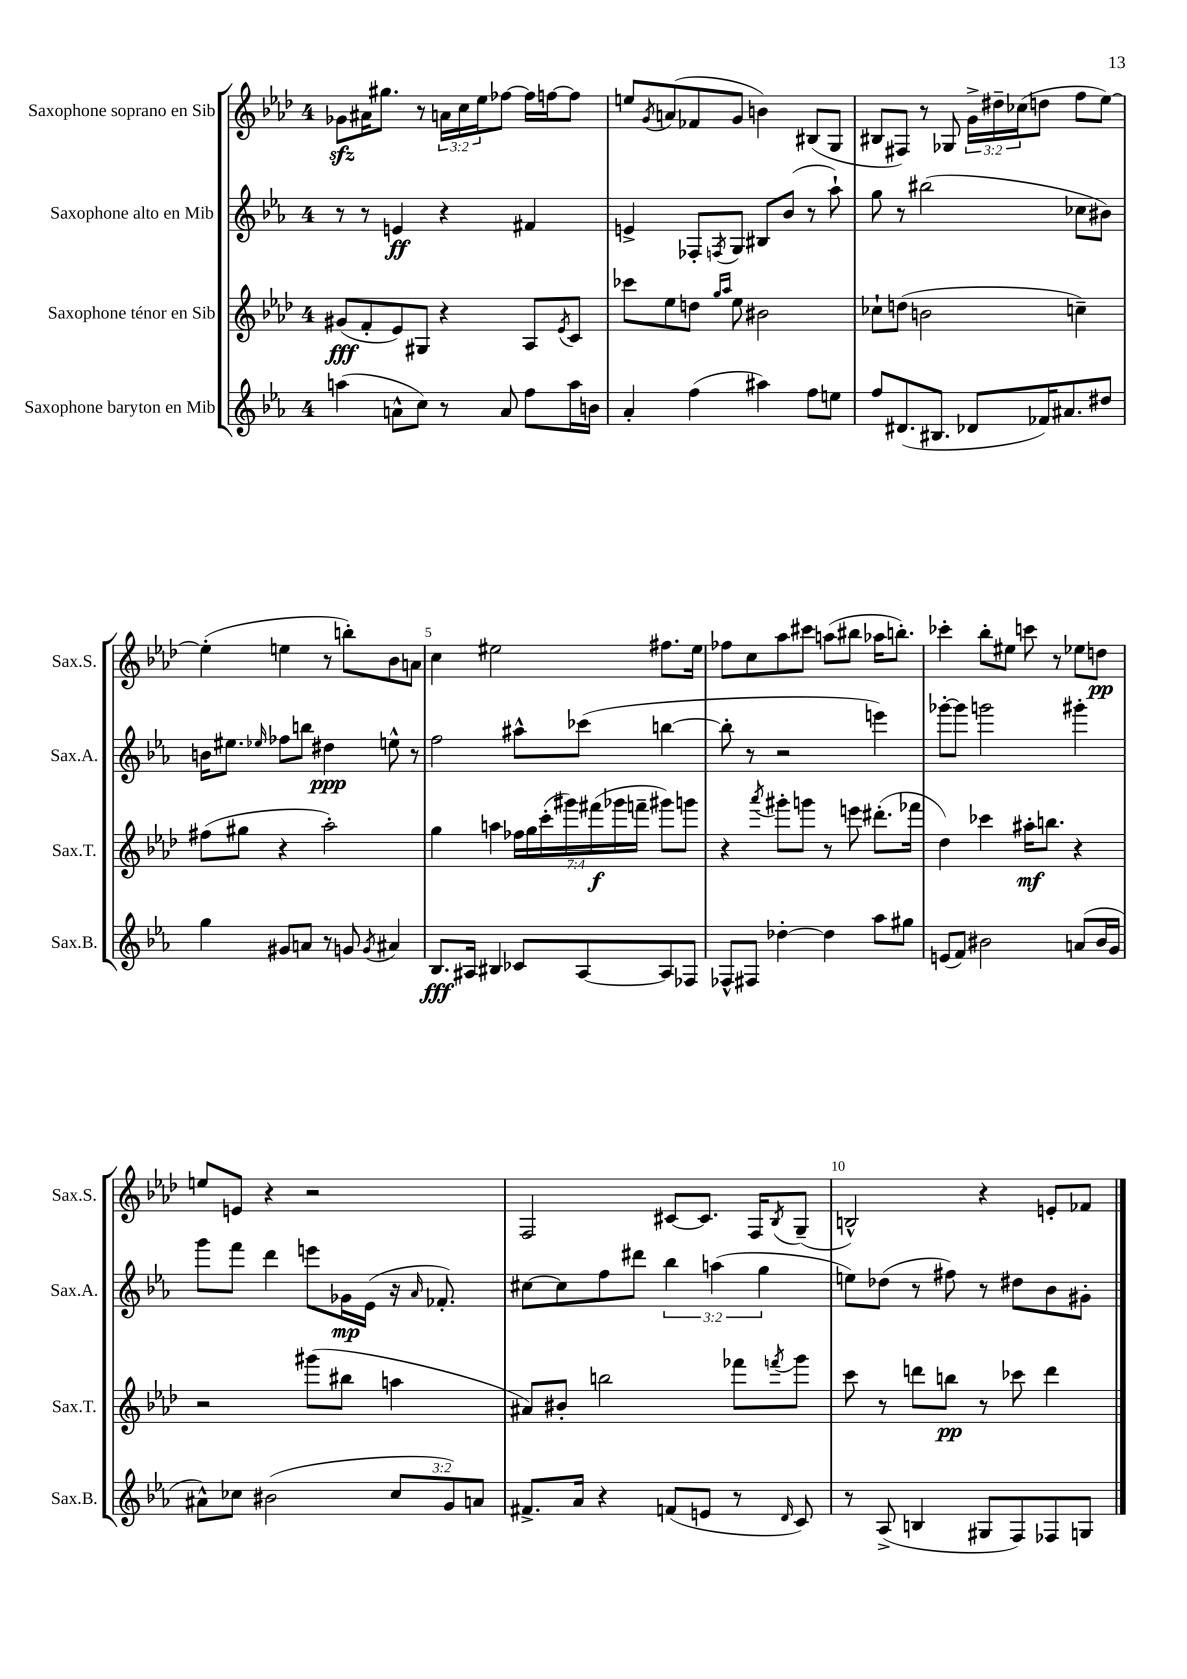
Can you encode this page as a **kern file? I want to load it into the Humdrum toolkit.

**kern	**kern	**kern	**kern
*staff4	*staff3	*staff2	*staff1
*clefG2	*clefG2	*clefG2	*clefG2
*k[b-e-a-]	*k[b-e-a-d-]	*k[b-e-a-]	*k[b-e-a-d-]
*M4/4	*M4/4	*M4/4	*M4/4
(4aa	(8g#	8r	8g-
.	8f'	8r	16a#
.	.	.	8.gg#
8a^^	8e-)	4e	.
8cc)	8G#	.	8r
8r	4r	4r	24a
.	.	.	24cc
.	.	.	24ee-
8a	.	.	[8ff-
8ff	8A-	4f#	16ff-]
.	.	.	[16ff
.	8qe-	.	.
16aa	8c	.	8ff]
16b	.	.	.
=	=	=	=
4a-'	8ccc-	4e^	8ee
.	.	.	8qg
.	8ee-	.	(8a
(4ff	8dd	8F-'	8f-
.	16qqgg	.	.
.	16qqaa-	8qF	.
.	8ee-	8G	8g
4aa#)	2b#	8B#	4b)
.	.	(8b-	.
8ff	.	8r	(8B#
8ee	.	8aa-`)	8G
=	=	=	=
8ff	8cc-`	8gg	8B#
(8.d#	(8dd	8r	8F#)
.	2b	(2bb#	8r
8.B#	.	.	.
.	.	.	8G-
8d-	.	.	24g^
.	.	.	24dd#~
.	.	.	(24cc-
16f-)	.	.	8dd
8.a#	.	.	.
.	4cc~)	8cc-	8ff
8dd#	.	8b#)	[8ee-)
=	=	=	=
4gg	(8ff#	16b	(4ee-']
.	.	8.ee#	.
.	8gg#	.	.
.	.	16qqee-	.
8g#	4r	8ff-	4ee
8a	.	8bb	.
8r	2aa-')	4dd#	8r
8g	.	.	8bb')
8qg	.	.	.
4a#	.	8ee^^	8b-
.	.	8r	8a
=	=	=	=
8.B-	4gg	2ff	4cc
16A#	.	.	.
4B#	4aa	.	2ee#
8c-	28ff-	8aa#^^	.
.	28gg	.	.
.	(28ccc'	.	.
.	28ggg#)	.	.
[8A#	.	(8ccc-	.
.	(28fff#	.	.
.	28ggg-	.	.
.	28fff~	.	.
8A#]	8ggg#)	[4bb	8.ff#
8F-	8ggg	.	.
.	.	.	16ee#
=	=	=	=
8F-^^	4r	8bb']	8ff-
8F#	.	8r	8cc
.	8qaaa-	.	.
[4dd-'	8ggg#'	2r	8aa-
.	8ggg	.	8ccc#
4dd-]	8r	.	(8aa
.	8eee	.	8bb#
8aa-	(8.ddd#'	4eee)	16aa-
.	.	.	8.bb')
8gg#	.	.	.
.	16fff-	.	.
=	=	=	=
(8e	4dd-)	[8ggg-'	4ccc-'
8f)	.	8ggg-]	.
2b#	4ccc-	2ggg	8bb-'
.	.	.	8ee#
.	16aa#'	.	8ccc
.	8.bb	.	.
.	.	.	8r
(8a	4r	4ggg#'	8ee-
16b#	.	.	8dd
16g	.	.	.
=	=	=	=
8a#^^)	2r	8ggg	8ee
8cc-	.	8fff	8e
(2b#	.	4ddd	4r
.	(8ggg#	8eee	2r
.	8bb#	16g-	.
.	.	(16e-	.
12cc-	4aa	16r	.
.	.	16qqa-	.
.	.	8.f-')	.
12g)	.	.	.
12a	.	.	.
=	=	=	=
8.f#^	8a#)	[8cc#	2F
.	8b#'	8cc#]	.
16a-	.	.	.
4r	2bb	8ff	.
.	.	8ddd#	.
(8f	.	6bb-	[8c#
8e	.	.	8.c#]
.	.	(6aa	.
8r	8fff-	.	.
.	.	.	16F
.	.	6gg	.
16qqd	8qfff	.	8qB-
8c)	8ggg	.	(8G~
=	=	=	=
8r	8ccc	8ee)	2B^^)
(8A-^	8r	(8dd-	.
4B	8ddd	8r	.
.	8bb	8ff#)	.
8G#	8r	8r	4r
8F)	8ccc-	8dd#	.
8F-	4ddd	8b-	8e'
8G	.	8g#'	8f-
==	==	==	==
*-	*-	*-	*-
